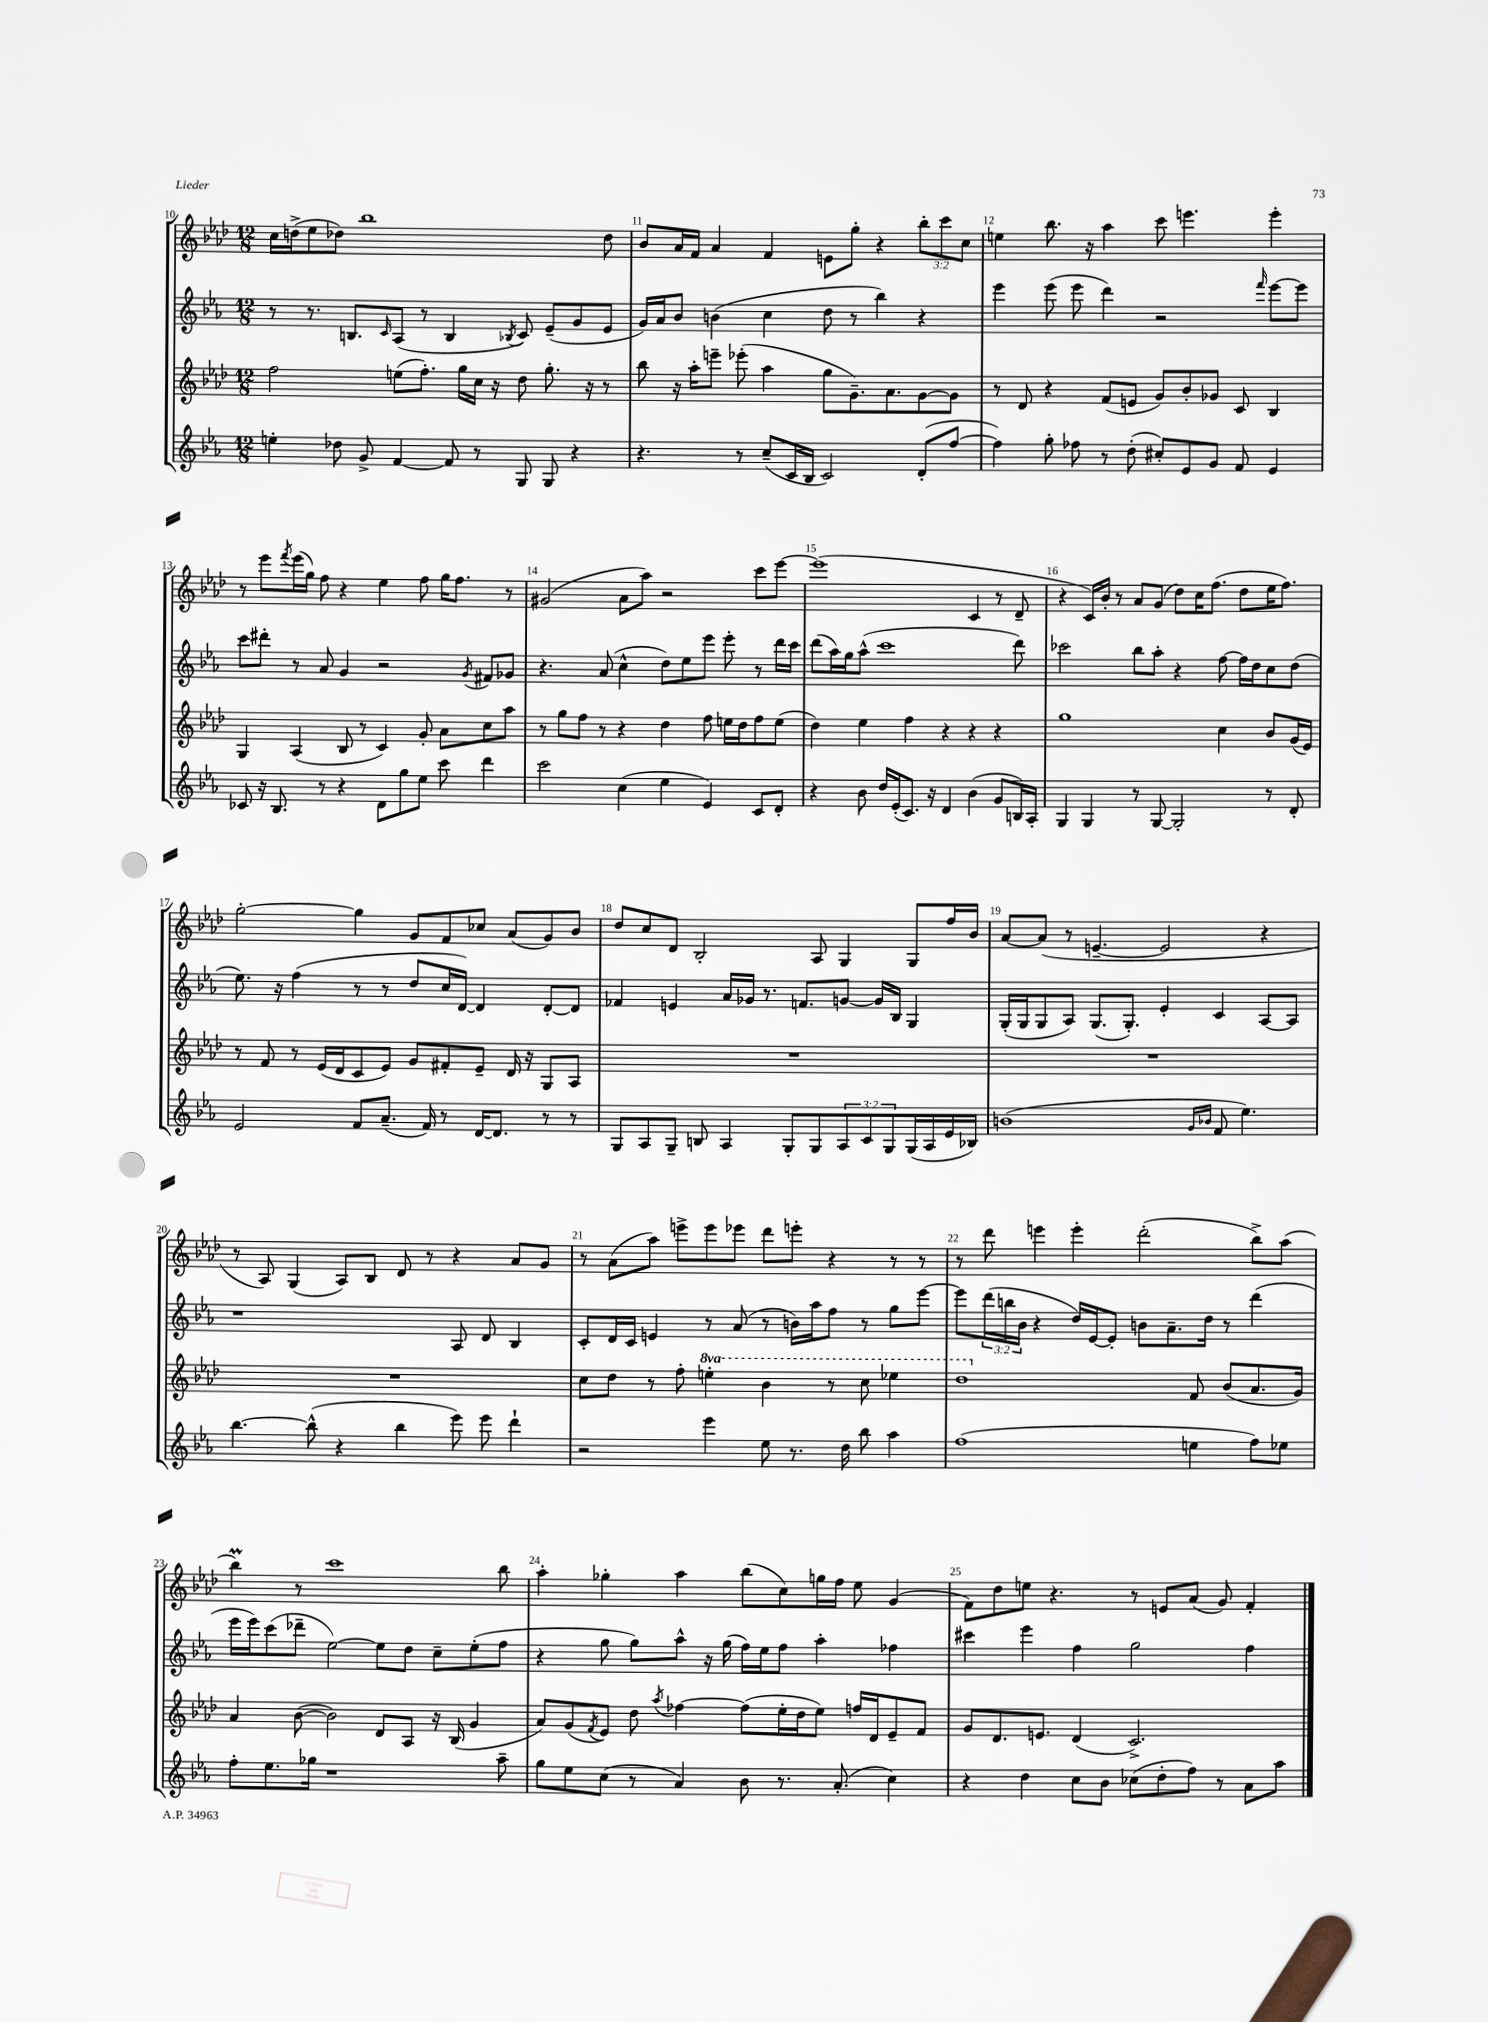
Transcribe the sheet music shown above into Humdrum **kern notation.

**kern	**kern	**kern	**kern
*part4	*part3	*part2	*part1
*staff4	*staff3	*staff2	*staff1
*clefG2	*clefG2	*clefG2	*clefG2
*k[b-e-a-]	*k[b-e-a-d-]	*k[b-e-a-]	*k[b-e-a-d-]
*M12/8	*M12/8	*M12/8	*M12/8
=10	=10	=10	=10
4een'\	2ff\	8r	16cc\LL
.	.	.	(16ddn^\J
.	.	8.r	8ee-\
8dd-X\	.	.	8dd-X\J)
.	.	8.Bn/L	.
8g^/	.	.	1bb-
.	.	16qqc/	.
[4f/	(8een\L	(8A-/J	.
.	8.ff'\J)	8r	.
8f/]	.	4B/	.
.	16gg\LL	.	.
8r	16cc\JJ	.	.
.	16r	.	.
.	.	8qB-X/	.
8G/	8dd-\	8c/)	.
8G/	8.gg'\	(8e-~/L	.
4r	.	8g/	.
.	16r	.	.
.	8r	8e-/J	8dd-\
=11	=11	=11	=11
4.r	8bb-\	16g/LL)	8b-/L
.	.	16a-/J	.
.	16r	8b-/J	16a-/L
.	16aa-'\KL	.	16f/JJ
.	8eeen~\J	(4bn\	4a-/
8r	(8eee-X'\	.	.
(8cc~/L	4aa-\	4cc\	4f/
16c/L	.	.	.
16B-/JJ	.	.	.
2c/)	8gg\L	8dd\	8en\L
.	8.g~\)	8r	8gg'\J
.	.	4bb-\)	4r
.	8.a-\	.	.
(8d'/L	[8g\	4r	12bb-'\L
.	.	.	12ccc\
[8ff/J	8g\J]	.	.
.	.	.	12cc\J
=12	=12	=12	=12
4ff\])	8r	4eee-\	4een\
.	8d-/	.	.
8gg'\	4r	(8eee-\	8.bb-\
8ff-X\	.	8eee-\	.
.	.	.	16r
8r	(8f/L	4ddd\)	4aa-\
(8dd'\	8en/J	.	.
8cc#X'/L)	8g/L)	2r	8ccc\
8e-/	8b-'/	.	4.eeen\
8g/J	8g-X/J	.	.
8f/	8c/	.	.
.	.	16qqfff/	.
4e-/	4B-/	[8eee-\L	4eee'\
.	.	8eee-\J]	.
!!LO:LB:g=z
=13	=13	=13	=13
8c-X/	4G/	8ccc\L	8r
16r	.	8ddd#X'\J	8eee-\L
8.B-/	.	.	.
.	.	.	8qfff/
.	(4A-/	8r	(16eee-\L
.	.	.	16gg\JJ)
8r	.	8a-/	8ff\
4r	8B-/	4g/	4r
.	8r	.	.
8d\L	4c/)	2r	4ee-\
8gg\	.	.	.
8ee-\J	8g'/	.	8ff\
8ccc\	8a-\L	.	16gg\KL
.	.	.	8.ff\J
.	.	8qg/	.
4ddd\	8cc\	8f#X/L	.
.	8aa-\J	8g-X/J	8r
=14	=14	=14	=14
2ccc\	8r	4.r	(2g#X/
.	8gg\L	.	.
.	8ff\J	.	.
.	8r	(8a-/	.
(4cc\	4r	4cc^^\	8a-\L
.	.	.	8aa-\J)
4ee-\	4dd-\	8dd\L)	2r
.	.	8ee-\	.
4e-/)	8ff\	8eee-\J	.
.	16een\LL	8eee-'\	.
.	16dd-\J	.	.
8c/L	8ff\	8r	8ccc\L
8d'/J	(8ee\J	16ddd\LL	[8eee-\J
.	.	16ccc\JJ	.
=15	=15	=15	=15
4r	4dd-\)	(8ddd\L	(1eee-]
.	.	16aa-\L)	.
.	.	16gg\J	.
8b-\	4ee-\	(8aa-^^\J	.
16dd/LL	.	1ccc	.
(16e-'/J	.	.	.
8.c/J)	4ff\	.	.
16r	.	.	.
4d/	4r	.	.
(4b-\	4r	.	4c/
8g/L	4r	.	8r
16Bn/L)	.	8ddd\)	8d-~/
16A-'/JJ	.	.	.
=16	=16	=16	=16
4G/	1gg	2ccc-X\	4r
4G/	.	.	16c/LL)
.	.	.	16b-'/JJ
.	.	.	8r
8r	.	8bb-\L	8a-/L
[8G/	.	8aa-'\J	(8g/J
2G'/]	.	4r	8dd-\L)
.	.	.	16cc\K
.	.	.	(8.ff\J
.	4cc\	[8ff\	.
.	.	16ff\LL]	8dd-\L
.	.	16dd\J	.
8r	8b-/L	8cc\	16ee-\K
.	.	.	8.ff\J)
8d'/	(16g/L	(8dd\J	.
.	16e-/JJ)	.	.
!!LO:LB:g=z
=17	=17	=17	=17
2e-/	8r	8.ee-\)	[2gg'\
.	8f/	.	.
.	.	16r	.
.	8r	(4ff\	.
.	(16e-/LL	.	.
.	16d-/J	.	.
8f/L	8c/	8r	4gg\]
(8.a-~/J	8e-/J)	8r	.
.	8g/L	8dd/L	8g/L
16f/)	.	.	.
8r	8f#X'/	16cc/L	8f/
.	.	[16d/JJ)	.
[16d/KL	8e-~/J	4d/]	8cc-X/J
8.d/J]	.	.	.
.	16d-/	.	(8a-/L
.	16r	.	.
8r	8G/L	[8d'/L	8g/)
8r	8A-/J	8d/J]	8b-/J
=18	=18	=18	=18
8G/L	1.r	4f-X/	8dd-/L
8A-/	.	.	8cc/
8G~/J	.	4en/	8d-/J
8Bn/	.	.	2B-'/
4A-/	.	16a-/LL	.
.	.	16g-X/JJ	.
.	.	8.r	.
8G'/L	.	.	.
.	.	8.fn/L	.
8G/	.	.	8A-/
12A-/	.	[8gn/J	4G/
12c/	.	.	.
.	.	16g/LL]	.
12G/	.	.	.
.	.	16B-/JJ	.
(16G/L	.	4G/	8G/L
16A-/	.	.	.
16e-/	.	.	16ff/L
16B-X/JJ)	.	.	16b-/JJ
=19	=19	=19	=19
(1bn	1.r	(16G'/LL	[8a-/L
.	.	16G/J	.
.	.	8G/	(8a-/J]
.	.	8A-/J)	8r
.	.	(8.G/L	[4.en~/
.	.	8.G'/J)	.
.	.	4e-'/	2e/]
16qqg/LL	.	.	.
16qqb-X/JJ	.	.	.
8f/	.	4c/	.
4.ee-\)	.	.	.
.	.	[8A-/L	4r
.	.	8A-/J]	.
!!LO:LB:g=z
=20	=20	=20	=20
[4.bb-\	1.r	1r	8r
.	.	.	8A-/)
.	.	.	(4G/
(8bb-^^\]	.	.	.
4r	.	.	8A-/L)
.	.	.	8B-/J
4bb-\	.	.	8d-/
.	.	.	8r
8eee-\)	.	8A-/	4r
8eee-\	.	8d/	.
4ddd`\	.	4B-/	8a-/L
.	.	.	8g/J
=21	=21	=21	=21
2r	8cc\L	8c'/L	8r
.	8dd-\J	16d/L	(8a-\L
.	.	16c/JJ	.
.	8r	4en/	8aa-\J)
.	8ff'\	.	8eeen^\L
*	*8va	*	*
4eee-\	4eeen'\	8r	8eee\
.	.	(8a-/	8eee-X\J
8ee-\	4bb-\	8r	8ddd-\L
8.r	.	16bn\LL)	8eeen'\J
.	.	16aa-\J	.
.	8r	8ff\J	4r
16dd\	.	.	.
8bb-\	8ccc\	8r	.
4aa-\	4eee-X\	8gg\L	8r
.	.	[8eee-\J	8r
=22	=22	=22	=22
(1ff	1ddd-	8eee-\L]	8r
.	.	(24ddd\L	8ddd-\
.	.	24bbn\	.
.	.	24b-\JJ	.
.	.	4r	4eeen\
.	.	16dd/LL)	4eee'\
.	.	[16e-/J	.
.	.	8e-'/J]	.
.	.	8bn\L	(2ddd-'\
.	.	8.a-~\	.
*	*X8va	*	*
4een\	8f/	.	.
.	.	16dd\Jk	.
.	(8b-/L	8r	.
8ff\L)	8.a-/	(4ddd\	8bb-^\L)
8ee-X\J	.	.	(8aa-\J
.	16g/Jk)	.	.
!!LO:LB:g=z
=23	=23	=23	=23
8ff'\L	4a-/	16eee-\LL	4bb-M\)
.	.	16eee-\J)	.
8.ee-\	.	(8ccc\	.
.	([8b-\	8ddd-X~\J	8r
16gg-X\Jk	.	.	.
1r	2b-\])	[2ee-\)	1ccc
.	8d-/L	8ee-\L]	.
.	8A-/J	8dd\J	.
.	16r	8cc~\L	.
.	(16B-/	.	.
.	4g/	(8ee-'\	.
8aa-~\	.	8ff\J	8bb-\
=24	=24	=24	=24
8gg\L	8a-/L)	4r	4aa-'\
8ee-\	(8g/	.	.
.	8qf/	.	.
(8cc\J	8e-/J)	8gg\	4gg-X'\
8r	8dd-\	8gg\L)	.
.	8qaa-/	.	.
4a-/)	[4ff-X\	8aa-^^\J	4aa-\
.	.	16r	.
.	.	(16gg\	.
8b-\	(8ff-\L]	16ff\LL)	(8bb-\L
.	.	16ee-\J	.
8.r	16ee-'\L	8ff\J	8cc\)
.	16dd-\J	.	.
.	8ee-\J)	4aa-'\	16ggn\L
(8.a-'/	.	.	16ff\JJ
.	16ffn/LL	.	8ee-\
.	16d-/J	.	.
4cc\)	8e-~/	4ff-X\	(4g/
.	8f/J	.	.
=25	=25	=25	=25
4r	8g/L	4ccc#X\	8f\L)
.	8.d-/	.	8dd-\
4dd\	.	4eee-\	8een\J
.	8.en/J	.	.
.	.	.	4.r
8cc\L	(4d-/	4ff\	.
8b-\J	.	.	.
(8cc-X\L	2.c^/)	2gg\	8r
8dd'\	.	.	8en/L
8ff\J)	.	.	(8a-/J
8r	.	.	8g/)
8a-\L	.	4ff\	4f'/
8aa-\J	.	.	.
==	==	==	==
*-	*-	*-	*-
